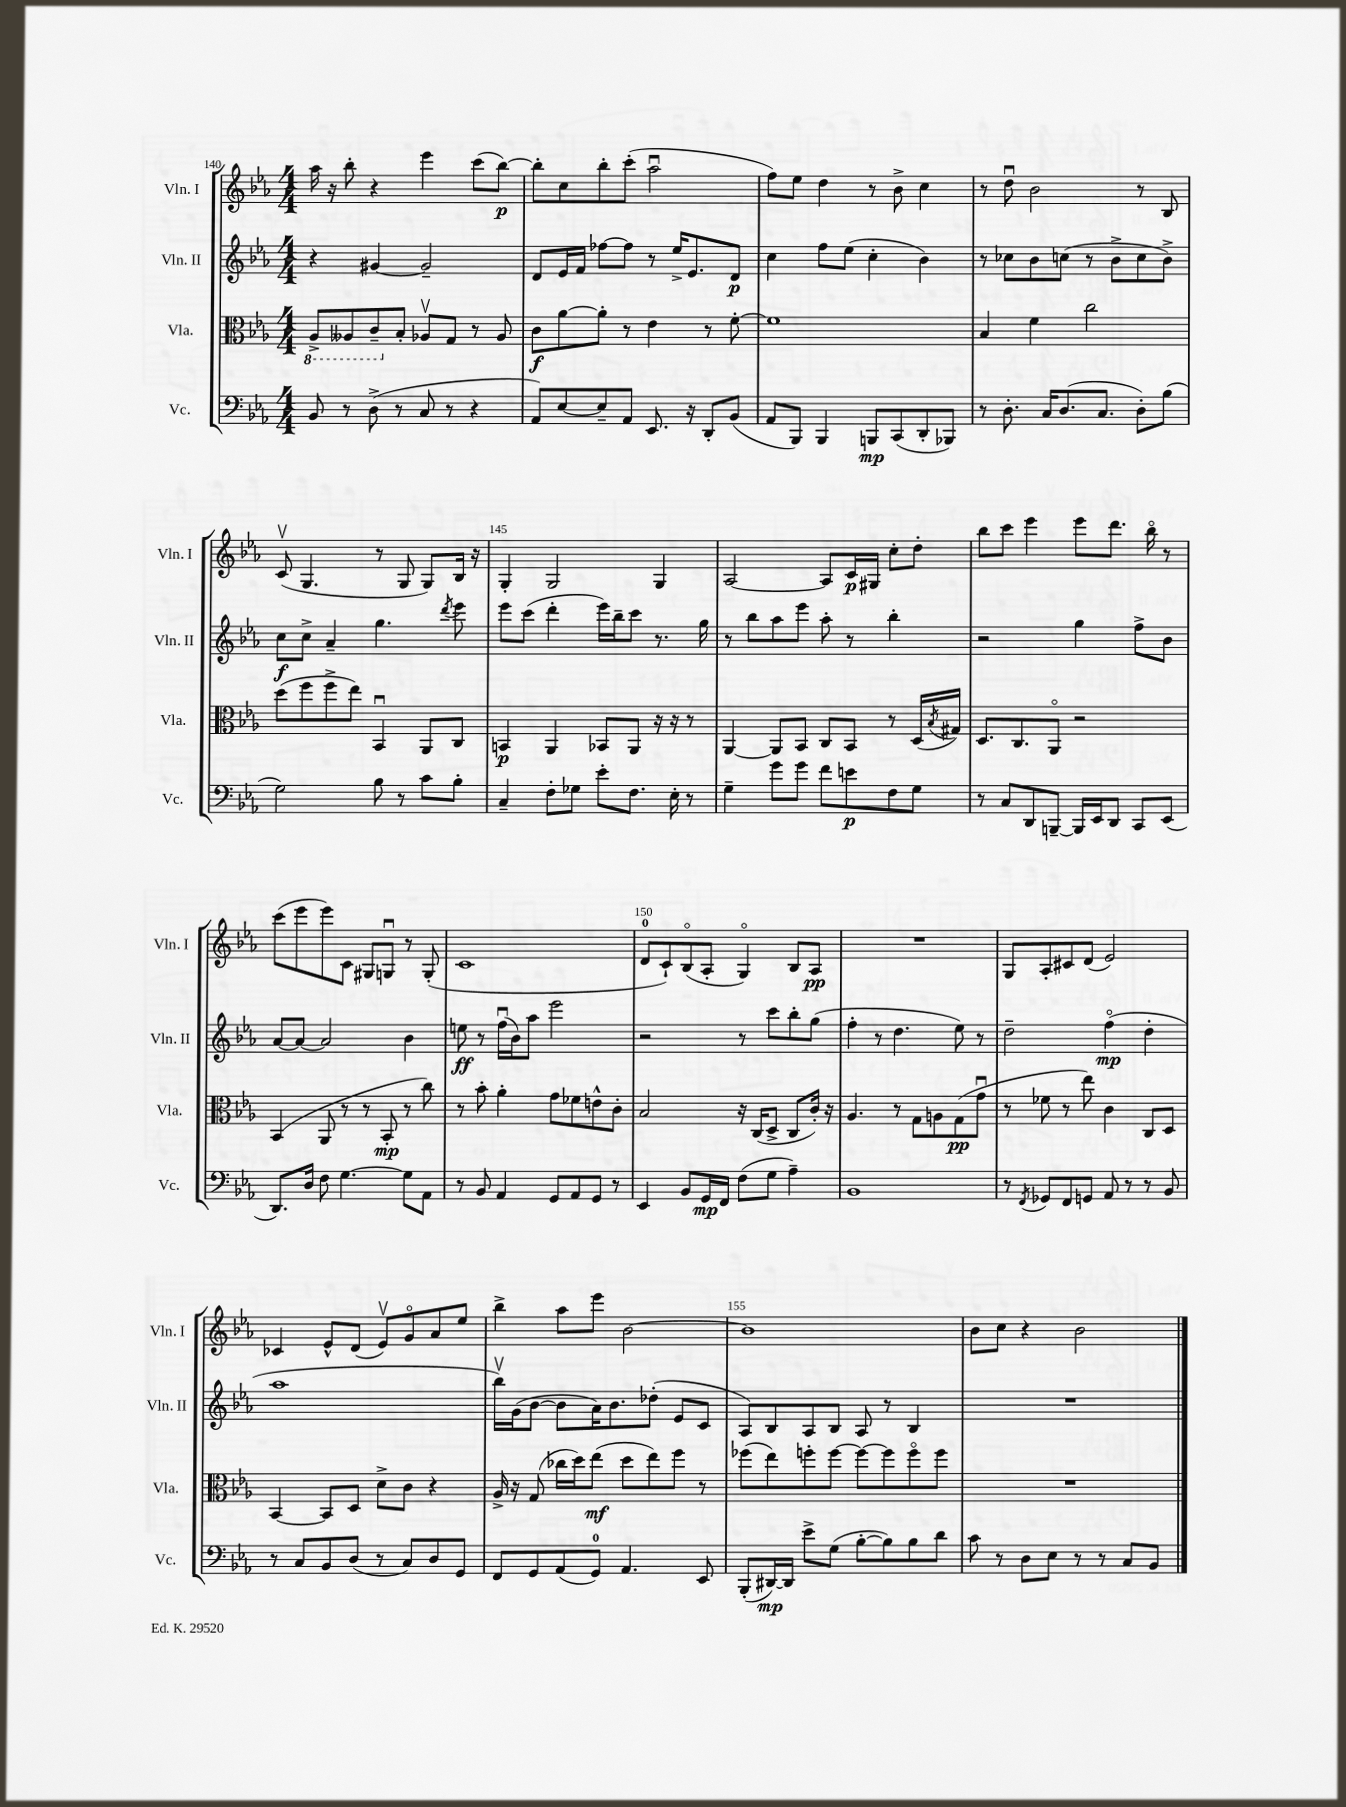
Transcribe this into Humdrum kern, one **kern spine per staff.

**kern	**kern	**kern	**kern
*staff4	*staff3	*staff2	*staff1
*clefF4	*clefC3	*clefG2	*clefG2
*k[b-e-a-]	*k[b-e-a-]	*k[b-e-a-]	*k[b-e-a-]
*M4/4	*M4/4	*M4/4	*M4/4
8BB-/	8AA-^/L	4r	16aa-\
.	.	.	16r
8r	8AA--/	.	8bb-'\
(8D^\	8C~/	[4g#/	4r
8r	8B-'/J	.	.
8C/	8A-v/L	2g#~/]	4eee-\
8r	8G/J	.	.
4r	8r	.	(8ccc\L
.	8A-/	.	[8bb-\J)
=	=	=	=
8AA-/L)	8c\L	8d/L	8bb-'\]L
[8E-/	[8a-\	16e-/L	8cc\
.	.	16f/JJ	.
8E-~/]	8a-'\]J	[8ff-\L	8bb-'\
8AA-/J	8r	8ff-\]J	(8ccc'\J
8.EE-/	4e-\	8r	2aa-u\
.	.	16ee-^/LK	.
16r	.	8.e-/	.
8DD'/L	8r	.	.
(8BB-/J	[8f'\	8d/J	.
=	=	=	=
8AA-/L	1f]	4cc\	8ff\L)
8BBB-/J)	.	.	8ee-\J
4BBB-/	.	8ff\L	4dd\
.	.	(8ee-\J	.
8BBB/L	.	4cc'\	8r
(8CC/	.	.	8b-^\
8DD'/	.	4b-\)	4cc\
8BBB-/J)	.	.	.
=	=	=	=
8r	4B-/	8r	8r
8.D'\	.	8cc-\L	8ddu\
.	4f\	8b-\	2b-\
16C/LK	.	.	.
(8.D/	.	(8cc\J	.
.	2cc\	8r	.
8.C/J	.	.	.
.	.	8b-^\L	.
8D'\L)	.	8cc\	8r
(8B-\J	.	8b-^\J)	8B-/
=	=	=	=
2G\)	(8dd\L	8cc\L	(8cv/
.	8ff\	8cc^\J	4.G/
.	8ff^\	4a-~/	.
.	8ee-\J)	.	.
8B-\	4BB-u/	4.gg\	8r
8r	.	.	8G/
8c\L	8AA-/L	.	8G/L)
.	.	8qddd/	.
8B-'\J	8C/J	8eee-\	16B-/Jk
.	.	.	16r
=	=	=	=
4C~/	4BB/	8eee-\L	4G'/
.	.	(8ccc\J	.
8F'\L	4AA-/	4ddd'\	2G/
8G-\J	.	.	.
8e-'\L	8BB-/L	16eee-\LL)	.
.	.	16bb-~\J	.
8.F\J	8AA-/J	8ccc\J	.
.	16r	8.r	4G/
16E-'\	16r	.	.
8r	8r	.	.
.	.	16gg\	.
=	=	=	=
4G~\	[4AA-/	8r	[2A-/
.	.	8bb-\L	.
8g\L	8AA-/]L	8aa-\	.
8g\J	8BB-/J	8eee-\J	.
8f\L	8C/L	8aa-'\	8A-/]L
8e\	8BB-/J	8r	16c/L
.	.	.	16G#/JJ
8F\	8r	4bb-'\	8cc'\L
8G\J	(16D/LL	.	8dd'\J
.	8qB-/	.	.
.	16G#/JJ)	.	.
=	=	=	=
8r	8.D/L	2r	8bb-\L
8C/L	.	.	8ccc\J
.	8.C/	.	.
8DD/	.	.	4eee-\
[8BBB~/J	8AA-o/J	.	.
16BBB/]LL	2r	4gg\	8eee-\L
16EE-/J	.	.	.
8DD/J	.	.	8.ddd\J
8CC/L	.	8ff^\L	.
.	.	.	16bb-o\
(8EE-/J	.	8b-\J	8r
=	=	=	=
8.DD/L)	(4BB-/	[8a-/L	(8ccc\L
.	.	8a-/_J	8eee-\
16D/Jk	.	.	.
8F\	8AA-/	2a-/]	8eee-\)
[4.G\	8r	.	8c\J
.	8r	.	8G#/L
.	8BB-'/	.	8Gu/J
8G\]L	8r	4b-\	8r
8AA-\J	8cc\)	.	(8G'/
=	=	=	=
8r	8r	8ee\	1c
8BB-/	8b-'\	8r	.
4AA-/	4a-'\	(16ffu\LL	.
.	.	16b-\J)	.
.	.	8aa-\J	.
8GG/L	8g\L	2eee-\	.
8AA-/	8f-\	.	.
8GG/J	8e^^\	.	.
8r	8c'\J	.	.
=	=	=	=
4EE-/	2B-/	2r	8d/L
.	.	.	8c`/)
8BB-/L	.	.	(8B-o/
16GG/L	.	.	8A-'/J
16FF/JJ	.	.	.
(8F\L	16r	8r	4Go/)
.	(16C/LK	.	.
8G\J	8D^/J	8ccc\L	.
4A-~\)	8C/L	8bb-'\	8B-/L
.	16c'/Jk)	(8gg\J	8A-/J
.	16r	.	.
=	=	=	=
1BB-	4.A-/	4ff'\	1r
.	.	8r	.
.	8r	4.dd\	.
.	8G\L	.	.
.	8A\	.	.
.	(8G\	8ee-\)	.
.	8gu\J	8r	.
=	=	=	=
8r	8r	2dd~\	8G/L
8qFF/	.	.	.
8GG-/L	8f-\	.	8A-'/
8FF/	8r	.	8c#/
8GG/J	8ee-\)	.	(8d/J
8AA-/	4c\	(4ffo\	2e-/)
8r	.	.	.
8r	8C/L	4dd'\	.
8BB-/	8D/J	.	.
=	=	=	=
8r	[4BB-/	1aa-	4c-/
8C/L	.	.	.
8BB-/	8BB-/]L	.	8e-^^/L
(8D/J	8D/J	.	(8d/J
8r	8d^\L	.	8e-v/L)
8C/L)	8c\J	.	8go/
8D/	4r	.	8a-/
8GG/J	.	.	8ee-/J
=	=	=	=
8FF/L	16A-^/	16bb-v\LL)	4bb-^\
.	16r	(16g\J	.
8GG/	(8G/	[8b-\J	.
(8AA-/	16cc-\LL	8b-\]L	8aa-\L
.	16dd\J)	.	.
8GG/J)	(8ee-\J	16a-\K)	8eee-\J
.	.	8.b-\	.
4.AA-/	8dd\L	.	[2b-\
.	8ee-\)	(8dd-'\J	.
.	8ff\J	8e-/L	.
8EE-/	8r	8c/J	.
=	=	=	=
(8BBB-'/L	(8ff-\L	8A-/L)	1b-]
[16DD#/L)	8ee-\)	8B-/	.
16DD#/]JJ	.	.	.
8e-^\L	8ff'\	8A-/	.
(8G\J	[8ff\J	8B-/J	.
[8B-'\L	8ff\_L	8A-/	.
8B-\])	8ff\]	8r	.
8B-\	8ffo\	4B-/	.
8d\J	8ff\J	.	.
=	=	=	=
8c\	1r	1r	8b-\L
8r	.	.	8cc\J
8D\L	.	.	4r
8E-\J	.	.	.
8r	.	.	2b-\
8r	.	.	.
8C/L	.	.	.
8BB-/J	.	.	.
==	==	==	==
*-	*-	*-	*-
